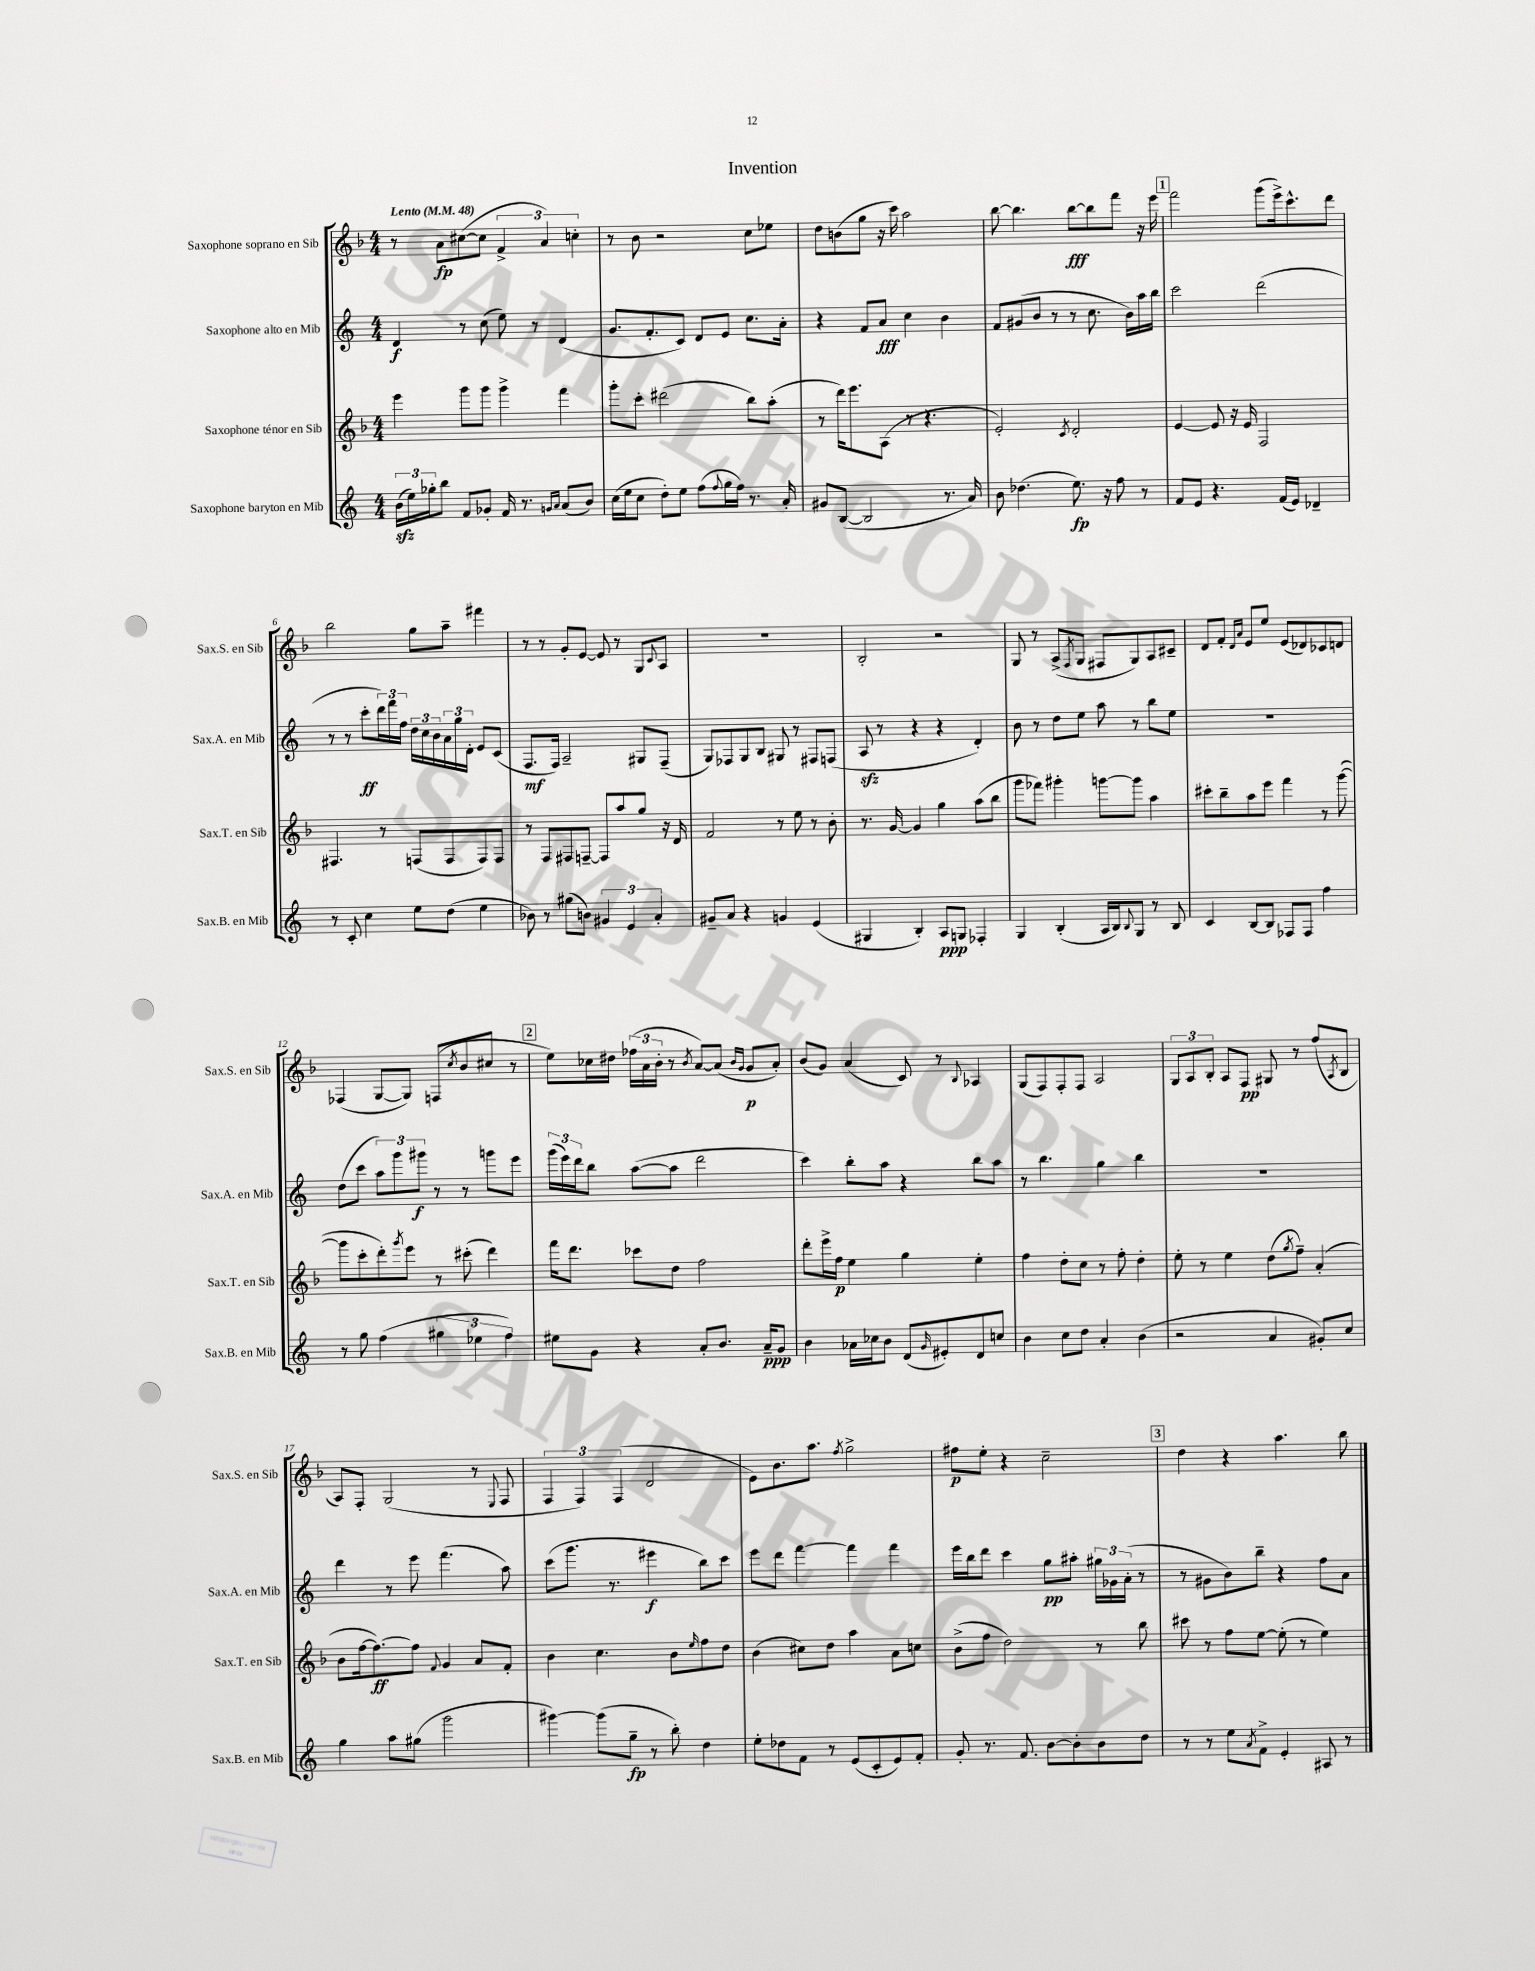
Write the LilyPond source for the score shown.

\header { title = "Invention" }
<<
\new StaffGroup <<
\new Staff = "s0" \with { instrumentName = "Saxophone soprano en Sib" shortInstrumentName = "Sax.S. en Sib" } {
    \clef treble \key f \major \numericTimeSignature \time 4/4 \tempo "Lento" 4 = 48
    r8 a'8\fp cis''8~( cis''8 \tuplet 3/2 { f'4-> a'4) c''4-. } |
    r8 bes'8 r2 c''8 ees''8 |
    d''8 b'8( g''8 r16 c'''16) a''2 |
    bes''8~ bes''4. bes''8~\fff bes''8 f'''8 r16 e'''16 |
    \mark \markup { \box "1" } f'''2 g'''8( e'''16->) c'''8.-^ d'''8 |
    bes''2 g''8 a''8-- fis'''4 |
    r8 r8 g'8-. e'8~ e'8 r8 g8 \appoggiatura { c'8 } a8 |
    R1 |
    bes2-. r2 |
    g8 r8 a8->( \acciaccatura { f8 } g8 fis8 g8) a8 cis'8-- |
    d'8 f'8-. \grace { d'16 a'16 } e'8 e''8 e'8( des'8) ces'8 d'8 |
    fes4( g8~ g8) f8( \acciaccatura { c''8 } bes'8 cis''8 r8 |
    \mark \markup { \box "2" } e''8) ces''16 dis''16 \tuplet 3/2 { fes''16( a'16 bes'16-. } r8 \acciaccatura { bes'8 } a'8~) a'8( \grace { bes'16 g'16 } g'8\p a'8-.) |
    bes'8( g'8) a'4( c'8) r8 \appoggiatura { bes8 } aes4 |
    g8( f8) f8-. f8 a2 |
    \tuplet 3/2 { g8 a8 bes8-. } a8 f8\pp gis8 r8 f''8( \acciaccatura { a8 } bes8 |
    a8) f8-. g2( r8 \appoggiatura { e8 } f8 |
    \tuplet 3/2 { f4 f4) f4( } d'2 |
    e'8) bes'8. a''8. \acciaccatura { f''8 } g''2-> |
    fis''8\p e''8-. r4 c''2-- |
    \mark \markup { \box "3" } d''4 r4 a''4. bes''8 \bar "|." |
}
\new Staff = "s1" \with { instrumentName = "Saxophone alto en Mib" shortInstrumentName = "Sax.A. en Mib" } {
    \clef treble \key c \major \numericTimeSignature \time 4/4
    d'4\f r8 c''8( e''8) r8 d'4( |
    g'8. f'8.-. c'8) d'8 e'8 c''8. a'16-. |
    r4 f'8 a'8\fff c''4 b'4 |
    f'8 gis'8( b'8 r8 r8 c''8. b'16) a''16 b''16 |
    \mark \markup { \box "1" } c'''2 d'''2( |
    r8 r8 c'''8-.\ff \tuplet 3/2 { d'''16) f'''16 f''16 } \tuplet 3/2 { d''16 c''16 b'16 } \tuplet 3/2 { a'16 g''16 d'16-. } e'8 c'8( |
    f8.\mf f16) a2-- gis8 f8--( |
    g8) fes8 g8 b8 gis8 r8 fis8 f8( |
    a8\sfz r8 r4 r4 d'4-.) |
    b'8 r8 d''8 e''8 a''8 r8 b''8 e''8 |
    R1 |
    d''8( c'''8 \tuplet 3/2 { a''8) g'''8 gis'''8\f } r8 r8 g'''8 e'''8 |
    \mark \markup { \box "2" } \tuplet 3/2 { g'''16( e'''16) d'''16 } b''8 a''8~( a''8 d'''2 |
    c'''4) b''8-. a''8 r4 b''8 a''8 |
    r8 b''4. g''4 b''4 |
    R1 |
    d'''4 r8 e'''8 f'''4.( a''8) |
    c'''8( g'''8. r8. eis'''4\f b''8) c'''8 |
    e'''8 d'''8 f'''4~ f'''4 f'''4 |
    e'''16 b''16 d'''8 c'''4 g''8\pp ais''8-. \tuplet 3/2 { gis''16 ges'16 a'16-.( } r8 |
    \mark \markup { \box "3" } r8 gis'8 b'8) b''8-- r4 f''8 a'8 \bar "|." |
}
\new Staff = "s2" \with { instrumentName = "Saxophone ténor en Sib" shortInstrumentName = "Sax.T. en Sib" } {
    \clef treble \key f \major \numericTimeSignature \time 4/4
    e'''4 g'''8 g'''8 g'''4-> f'''4 |
    g'''8-. c'''8-. dis'''2( bes''8) a''8-.( |
    r8 d'''16) e'''8. a8( r8 r4. |
    e'2-.) \acciaccatura { c'8 } d'2-. |
    \mark \markup { \box "1" } e'4~ e'8 r16 e'16 f2 |
    fis4. r8 f8( f8 f8) f8 |
    r8 f8 fis8 f8~-- f8 a''8 g''8 r16 d'16 |
    f'2 r8 e''8 r8 bes'8-. |
    r8. g'16~ g'4 g''4 a''8( bes''8 |
    g'''8 fes'''8) gis'''4-. g'''8~ g'''8 a''4 |
    cis'''8-. bes''8-- a''8 e'''8 f'''4 r8 g'''8~( |
    g'''8 c'''8-. d'''8-.) \acciaccatura { g'''8 } e'''8 r8 cis'''8-.( d'''4) |
    \mark \markup { \box "2" } f'''16 d'''8. ces'''8 d''8 f''2 |
    d'''8-. e'''16-> f''16\p e''4 g''4 e''4-. |
    f''4 d''8-. c''8 r8 f''8-. d''4-. |
    e''8-. r8 e''4 d''8( \acciaccatura { g''8 } f''8--) a'4-.( |
    bes'8 f''16~ f''8.~\ff) f''8 \appoggiatura { f'8 } g'4 a'8 f'8-. |
    bes'4 c''4. bes'8 \grace { e''16 } f''8 d''8 |
    bes'4( cis''8) d''8 a''4 a'8 c''8 |
    bes'8->( f''8 d''2) r8 bes''8 |
    \mark \markup { \box "3" } cis'''8 r8 f''8 e''8~ e''8-.( r8 e''4) \bar "|." |
}
\new Staff = "s3" \with { instrumentName = "Saxophone baryton en Mib" shortInstrumentName = "Sax.B. en Mib" } {
    \clef treble \key c \major \numericTimeSignature \time 4/4
    \tuplet 3/2 { b'16\sfz( e''16) ges''16-. } b''8 f'8 ges'8-. f'16 r8. \grace { g'16 a'16 } a'8( b'8) |
    c''16( e''16 c''8 d''8-.) e''8 f''8( \appoggiatura { f''8 } g''16 f''16) r8. a'16-. |
    gis'8 b8~( b2 r8. a'16) |
    b'8 des''4.( e''8.\fp) r16 f''8 r8 |
    \mark \markup { \box "1" } f'8 e'8 r4. f'16( e'16) des'4-- |
    r8 c'8-. c''4 e''8 d''8( e''4 |
    bes'8) r8 gis''8( b'8) \tuplet 3/2 { gis'4 e'4 a'4-. } |
    gis'8-- a'8 r4 g'4 e'4( |
    gis4 b4-.) a8\ppp g8 fes4-. |
    g4 b4-.( a16 b16) \appoggiatura { b8 } g8 r8 b8 |
    c'4 b8~ b8 fes8 fes8 f''4 |
    r8 g''8 f''4( \tuplet 3/2 { gis''4 ees''4 f''4) } |
    \mark \markup { \box "2" } eis''8 g'8 r4 a'8-. b'8. a'16--\ppp g'8 |
    b'4 aes'16 ces''16 b'8 d'8( \grace { g'16 } eis'8-.) d'8 c''8 |
    b'4 c''8 d''8 a'4-. b'4( |
    r2 a'4 gis'8-.) c''8 |
    g''4 a''8 gis''8( g'''2 |
    gis'''4~) gis'''8( g''8--\fp r8 b''8-.) d''4 |
    e''8-. des''8 f'8 r8 e'8( c'8-. e'8) f'8-. |
    g'8-. r8. f'8. b'8~ b'8-. b'8 d''8 |
    \mark \markup { \box "3" } r8 r8 e''8 \acciaccatura { a'8 } f'8-> e'4-. ais8 r8 \bar "|." |
}
>>
>>
